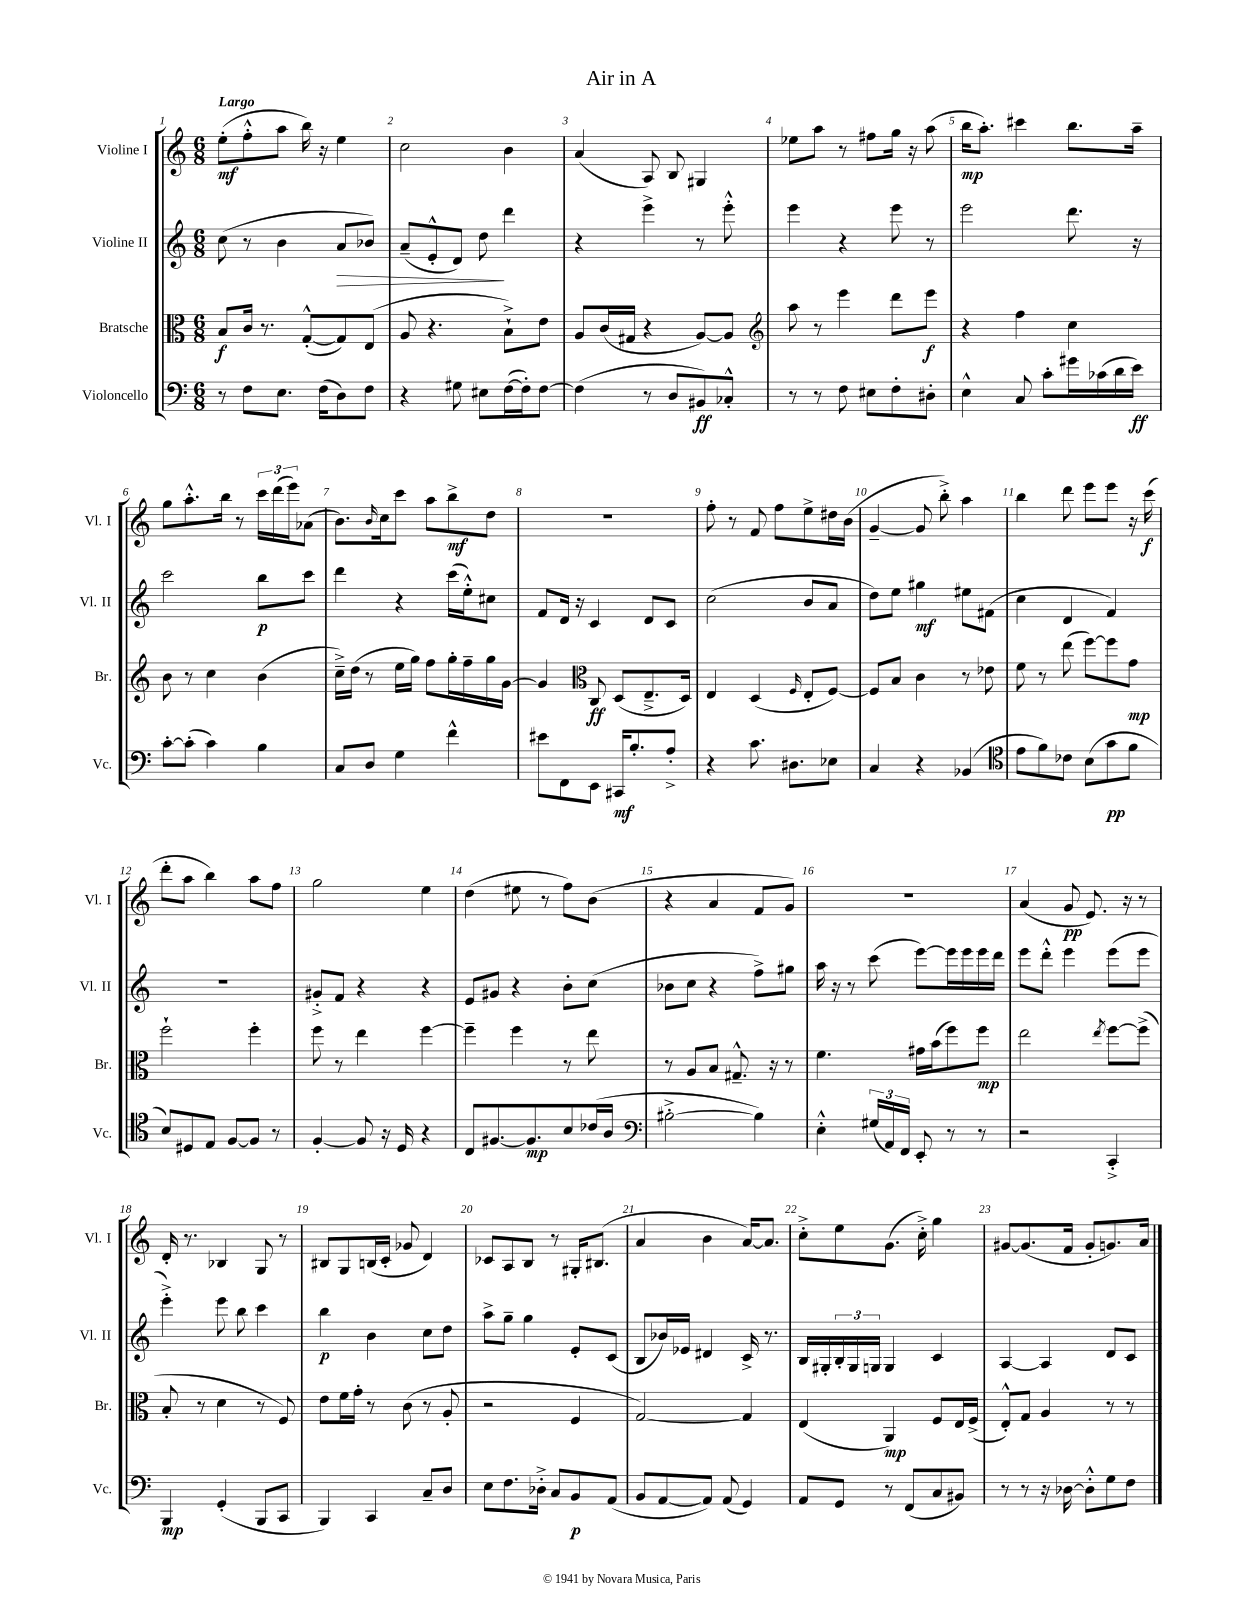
\header { title = "Air in A" }
<<
\new StaffGroup <<
\new Staff = "s0" \with { instrumentName = "Violine I" shortInstrumentName = "Vl. I" } {
    \clef treble \key c \major \numericTimeSignature \time 6/8 \tempo "Largo"
    e''8-.\mf( f''8-.-^ a''8 b''16) r16 e''4 |
    c''2 b'4 |
    a'4( a8) b8 gis4 |
    ees''8 a''8 r8 fis''8 g''16 r16 a''8( |
    b''16\mp a''8.-.) cis'''4 b''8. a''16-- |
    g''8 a''8.-.-^ b''16 r8 \tuplet 3/2 { c'''16 d'''16( e'''16) } aes'8( |
    b'8.) \grace { b'16 } c''16 c'''8 a''8 b''8->\mf d''8 |
    R2. |
    f''8-. r8 f'8 f''8 e''8-> dis''16 b'16( |
    g'4~-- g'8 b''8-.->) a''4 |
    b''4 d'''8 e'''8 e'''8 r16 c'''16\f( |
    d'''8-. a''8 b''4) a''8 f''8 |
    g''2 e''4 |
    d''4( eis''8 r8 f''8) b'8( |
    r4 a'4 f'8 g'8) |
    R2. |
    a'4( g'8\pp e'8.) r16 r8 |
    d'16-. r8. bes4 g8 r8 |
    bis8 g8 b16( c'16-. ges'8 d'4) |
    ces'8 a8 b8 r8 gis16-. bis8.( |
    a'4 b'4 a'16~) a'8. |
    c''8-.-> e''8 g'8.( c''16-.->) g''4 |
    gis'8~ gis'8.( f'16 gis'8-. g'8.) a'16 \bar "|." |
}
\new Staff = "s1" \with { instrumentName = "Violine II" shortInstrumentName = "Vl. II" } {
    \clef treble \key c \major \numericTimeSignature \time 6/8
    c''8( r8 b'4 a'8\> bes'8) |
    a'8--( e'8-.-^ d'8) d''8\! d'''4 |
    r4 e'''4-> r8 e'''8-.-^ |
    e'''4 r4 e'''8 r8 |
    e'''2 d'''8. r16 |
    c'''2 b''8\p c'''8 |
    d'''4 r4 c'''16( e''16-.-^) cis''8 |
    f'8 d'16 r16 c'4 d'8 c'8 |
    c''2( b'8 a'8 |
    d''8) e''8 gis''4\mf eis''8 fis'8( |
    c''4 d'4 f'4) |
    R2. |
    gis'8-.-> f'8 r4 r4 |
    e'8 gis'8 r4 b'8-. c''8( |
    bes'8 c''8 r4 f''8->) gis''8 |
    a''16 r16 r8 c'''8( e'''8~) e'''16 e'''16 e'''16 d'''16 |
    e'''8 d'''8-.-^ e'''4 e'''8( e'''8 |
    e'''4-.->) e'''8 b''8 c'''4 |
    b''4\p b'4 c''8 d''8 |
    a''8-> g''8-- g''4 e'8-. c'8( |
    b8 bes'16) ees'16 dis'4 c'16-> r8. |
    b16 gis16-. \tuplet 3/2 { b16-. gis16 g16 } g4 c'4 |
    a4~ a4 d'8 c'8 \bar "|." |
}
\new Staff = "s2" \with { instrumentName = "Bratsche" shortInstrumentName = "Br." } {
    \clef alto \key c \major \numericTimeSignature \time 6/8
    b8\f c'16 r8. g8~-.-^( g8) e8( |
    a8 r4. b8-!->) e'8 |
    a8 c'16( gis16 r4 a8~) a8 |
    \clef treble a''8 r8 e'''4 d'''8 e'''8\f |
    r4 f''4 c''4 |
    b'8 r8 c''4 b'4( |
    c''16--->) d''16( r8 e''16 g''16) f''8 g''16-. f''16-- g''16 g'16~ |
    g'4 \clef alto c8\ff d8( e8.---> d16) |
    e4 d4( \grace { f16 } e8-. f8~) |
    f8 b8 c'4 r8 ees'8 |
    f'8 r8 e''8( f''8~) f''8 g'8\mp |
    f''2-! f''4-. |
    f''8 r8 e''4 f''4~ |
    f''4-- f''4 r8 e''8 |
    r8 a8 b8 gis8.---^ r16 r8 |
    f'4. gis'16 b'16( f''8) f''8\mp |
    e''2 \acciaccatura { e''8 } f''8~ f''8->( |
    b8-. r8 d'4 r8 f8) |
    e'8 f'16 g'16-. r8 c'8( r8 a8-. |
    r2 f4 |
    g2~) g4 |
    e4( a,4\mp) f8 e16 f16->( |
    e8-.-^) g8 a4 r8 r8 \bar "|." |
}
\new Staff = "s3" \with { instrumentName = "Violoncello" shortInstrumentName = "Vc." } {
    \clef bass \key c \major \numericTimeSignature \time 6/8
    r8 f8 e8. f16( d8) f8 |
    r4 gis8 eis8 f16~( f16-.) f8~ |
    f4( r8 d8 bis,8\ff) ces8-.-^ |
    r8 r8 f8 eis8 f8-. dis8-. |
    e4-^ c8 c'8-. gis'16 ces'16( d'16 e'16\ff) |
    c'8~-. c'8-.( c'4) b4 |
    c8 d8 g4 f'4-^ |
    eis'8 f,8 e,8 cis,16\mf b8.-. a8-.-> |
    r4 c'8. dis8. ees8 |
    c4 r4 bes,4( |
    \clef tenor e'8 f'8) ces'8 b8( g'8\pp f'8 |
    b8) dis8 e8 f8~ f8 r8 |
    f4~-. f8 r16 d16 r4 |
    c8 fis8.~ fis8.\mp b8 ces'16( a16 |
    \clef bass bis2~-.-> bis4) |
    e4-.-^ \tuplet 3/2 { gis16( a,16) f,16 } e,8-. r8 r8 |
    r2 c,4-.-> |
    b,,4\mp g,4-.( b,,8 c,8 |
    b,,4) c,4 c8-- d8 |
    e8 f8. des16-.-> c8 b,8\p a,8( |
    b,8 a,8~ a,8) a,8( g,4) |
    a,8 g,8 r8 f,8( c8 bis,8) |
    r8 r8 r16 des16~ des8-.-^ g8 f8 \bar "|." |
}
>>
>>
\layout { \context { \Score \override BarNumber.break-visibility = ##(#f #t #t) barNumberVisibility = #all-bar-numbers-visible } }
